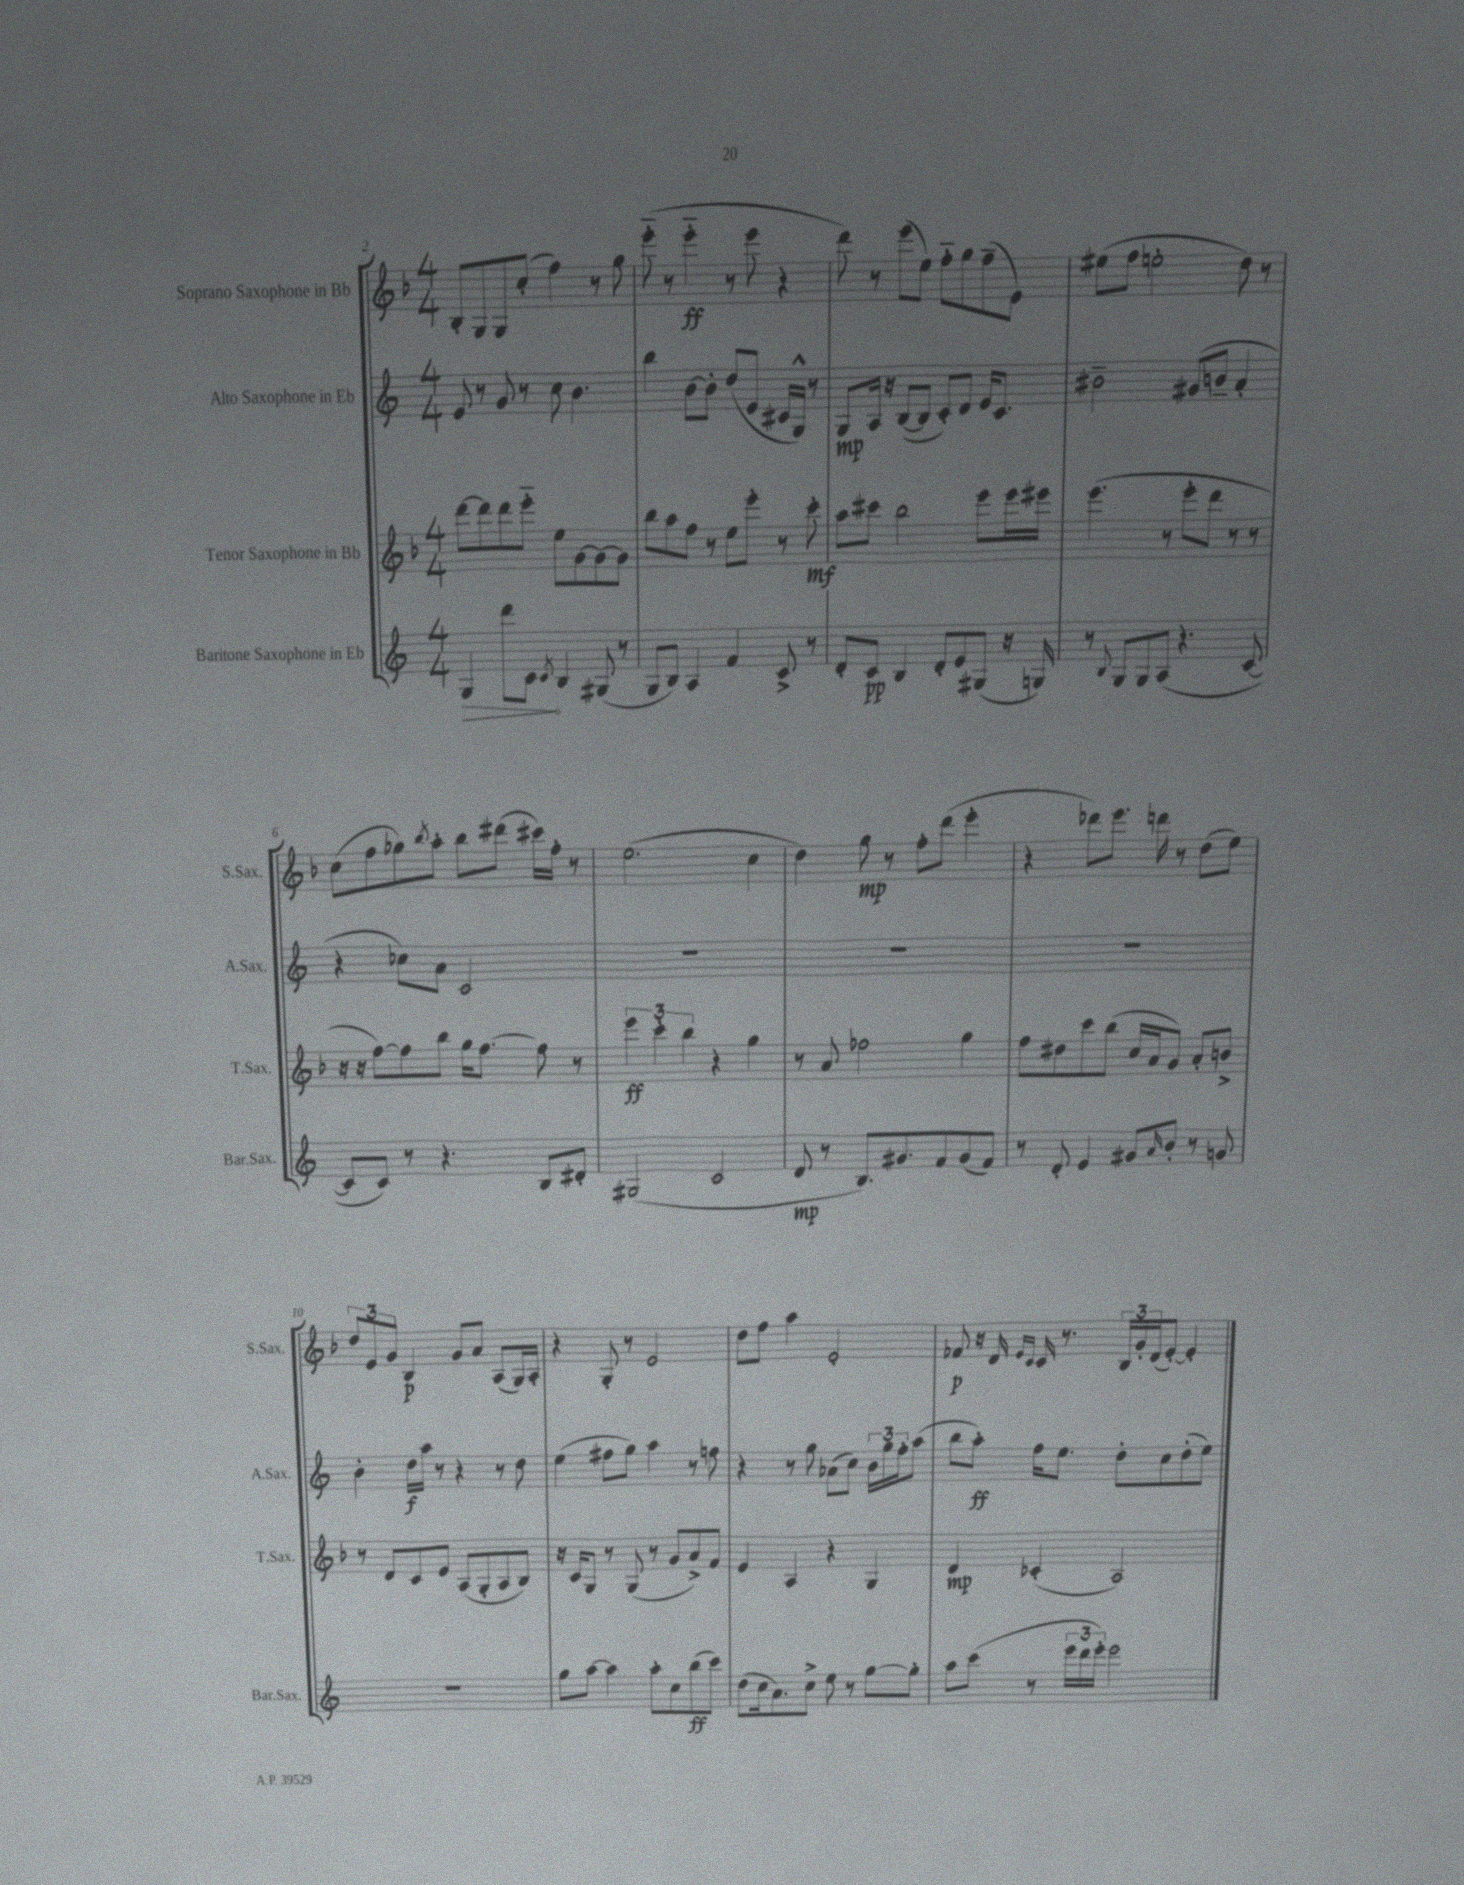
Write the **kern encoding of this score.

**kern	**dynam	**kern	**dynam	**kern	**dynam	**kern	**dynam
*part4	*part4	*part3	*part3	*part2	*part2	*part1	*part1
*staff4	*staff4	*staff3	*staff3	*staff2	*staff2	*staff1	*staff1
*I"Baritone Saxophone in Eb	*	*I"Tenor Saxophone in Bb	*	*I"Alto Saxophone in Eb	*	*I"Soprano Saxophone in Bb	*
*I'Bar.Sax.	*	*I'T.Sax.	*	*I'A.Sax.	*	*I'S.Sax.	*
*clefG2	*	*clefG2	*	*clefG2	*	*clefG2	*
*k[]	*	*k[b-]	*	*k[]	*	*k[b-]	*
*M4/4	*	*M4/4	*	*M4/4	*	*M4/4	*
=2	=2	=2	=2	=2	=2	=2	=2
!	!LO:HP:b	!	!	!	!	!	!
4G/	>	[8ddd\L	.	8e/	.	8B-'/L	.
.	.	8ddd\]	.	8r	.	8G/	.
8ddd\L	.	8ddd\	.	8g/	.	8G/	.
8c\J	.	8eee\J	.	8r	.	(8cc'/J	.
8qc/	.	.	.	.	.	.	.
4B/	]	8ee\L	.	8cc\	.	4ff\)	.
.	.	[8g\	.	4.b\	.	.	.
(8G#X/	.	8g\_	.	.	.	8r	.
8r	.	8g\J]	.	.	.	8gg\	.
=3	=3	=3	=3	=3	=3	=3	=3
8G/L	.	8bb-\L	.	4bb\	.	(8eee\	.
8B/J)	.	8aa\	.	.	.	8r	.
4A/	.	8ff\J	.	[8b\L	.	4eee\	ff
.	.	8r	.	8b'\J]	.	.	.
4f/	.	8ee\L	.	(8dd/L	.	8r	.
.	.	8eee'\J	.	8e/J	.	8eee\	.
8c^/	.	8r	.	16c#X/LL	.	4r	.
.	.	.	.	16G^^/JJ)	.	.	.
8r	.	8ccc'\	mf	8r	.	.	.
=4	=4	=4	=4	=4	=4	=4	=4
8d'/L	.	8aa\L	.	8G/L	mp	8ddd\)	.
8c/J	pp	8ccc#X\J	.	16A/Jk	.	8r	.
.	.	.	.	16r	.	.	.
4B/	.	2bb-\	.	([8B/L	.	(8eee\L	.
.	.	.	.	8B/J]	.	8ee\J)	.
8d'/L	.	.	.	8c'/L)	.	8ff\L	.
8e/	.	.	.	8d/J	.	8gg\	.
(8G#X/J	.	8eee\L	.	16e/KL	.	(8ff~\	.
.	.	.	.	8.c/J	.	.	.
16r	.	16eee\L	.	.	.	8e\J)	.
16Gn/)	.	16eee#X\JJ	.	.	.	.	.
=5	=5	=5	=5	=5	=5	=5	=5
8r	.	(4.eee\	.	2b#X~\	.	(8ee#X\L	.
8qqB/	.	.	.	.	.	.	.
8G/L	.	.	.	.	.	8ff\J	.
8G/	.	.	.	.	.	2een'\	.
(8A/J	.	8r	.	.	.	.	.
4.r	.	8eee'\L	.	(8g#X/L	.	.	.
.	.	8ddd\J	.	8bn~/J	.	.	.
.	.	8r	.	4a'/	.	8dd\)	.
[8c/	.	8r	.	.	.	8r	.
!!LO:LB:g=z
=6	=6	=6	=6	=6	=6	=6	=6
8c/L]	.	16r	.	4r	.	(8cc\L	.
.	.	16r	.	.	.	.	.
8c/J)	.	[8ff\L)	.	.	.	8ff\	.
8r	.	8ff\]	.	8cc-X\L)	.	8gg-X\)	.
.	.	.	.	.	.	8qbb-/	.
4.r	.	8bb-\J	.	8a\J	.	8aa'\J	.
.	.	16gg\KL	.	2c/	.	8bb-\L	.
.	.	[8.ff\J	.	.	.	.	.
.	.	.	.	.	.	(8ddd#X\J	.
8B/L	.	8ff\]	.	.	.	16ccc#X\LL)	.
.	.	.	.	.	.	16ff'\JJ	.
8d#X'/J	.	8r	.	.	.	8r	.
=7	=7	=7	=7	=7	=7	=7	=7
(2G#X/	.	6eee\	ff	1r	.	(2.ee\	.
.	.	6ccc'\	.	.	.	.	.
.	.	6bb-\	.	.	.	.	.
2c/	.	4r	.	.	.	.	.
.	.	4gg\	.	.	.	4cc\	.
=8	=8	=8	=8	=8	=8	=8	=8
8d/	mp	8r	.	1r	.	4dd\)	.
8r	.	8a/	.	.	.	.	.
8.B/L)	.	2ff-X\	.	.	.	8gg\	mp
.	.	.	.	.	.	8r	.
8.g#X/	.	.	.	.	.	.	.
.	.	.	.	.	.	8ff'\L	.
8f/	.	.	.	.	.	(8ddd\J	.
(8g#/	.	4gg\	.	.	.	4eee'\	.
8f/J)	.	.	.	.	.	.	.
=9	=9	=9	=9	=9	=9	=9	=9
8r	.	8ff\L	.	1r	.	4r	.
8d'/	.	8dd#X\	.	.	.	.	.
4e/	.	8ccc\	.	.	.	8ddd-X\L)	.
.	.	(8bb-\J	.	.	.	8.eee\J	.
8g#X/L	.	16cc/LL	.	.	.	.	.
.	.	16a/J	.	.	.	16dddn\	.
16qqa/	.	.	.	.	.	.	.
8b'/J	.	8g/J)	.	.	.	8r	.
8r	.	8a'/L	.	.	.	(8dd\L	.
8gn/	.	8bn^/J	.	.	.	8ee\J)	.
!!LO:LB:g=z
=10	=10	=10	=10	=10	=10	=10	=10
1r	.	8r	.	4b'\	.	12dd/L	.
.	.	.	.	.	.	12e/	.
.	.	8d/L	.	.	.	.	.
.	.	.	.	.	.	12g/J	.
.	.	8c/	.	16dd\LL	f	4B-/	p
.	.	.	.	16aa\JJ	.	.	.
.	.	8e/J	.	8r	.	.	.
.	.	(8A/L	.	4r	.	8g/L	.
.	.	8G'/	.	.	.	8a/J	.
.	.	8A/	.	8r	.	(8A/L	.
.	.	8B-/J)	.	8dd\	.	16G/L)	.
.	.	.	.	.	.	16A'/JJ	.
=11	=11	=11	=11	=11	=11	=11	=11
8gg\L	.	16r	.	(4ee\	.	4r	.
.	.	16c/KL	.	.	.	.	.
[8aa\J	.	8G/J	.	.	.	.	.
4aa\]	.	8r	.	8ff#X\L	.	8G'/	.
.	.	(8G/	.	8gg\J)	.	8r	.
8aa'\L	.	8r	.	4aa\	.	2e/	.
8cc\	.	8g/L	.	.	.	.	.
(8bb\	ff	8a^/)	.	8r	.	.	.
8ccc\J)	.	8f/J	.	8ffn\	.	.	.
=12	=12	=12	=12	=12	=12	=12	=12
(8dd\L	.	4e/	.	4r	.	8dd\L	.
16cc\k	.	.	.	.	.	8ff\J	.
8.a\)	.	.	.	.	.	.	.
.	.	4A/	.	8r	.	4aa\	.
8cc^\J	.	.	.	8gg\	.	.	.
8ee\	.	4r	.	(8a-X\L	.	2e'/	.
8r	.	.	.	8cc\J)	.	.	.
[8gg\L	.	4G/	.	24b\LL	.	.	.
.	.	.	.	24gg\	.	.	.
.	.	.	.	24ff'\J	.	.	.
8gg'\J]	.	.	.	(8aa\J	.	.	.
=13	=13	=13	=13	=13	=13	=13	=13
8aa\L	.	4d/	mp	8bb\L	.	8f-X/	p
(8ccc\J	.	.	.	8aa'\J)	ff	16r	.
.	.	.	.	.	.	16d/	.
.	.	.	.	.	.	16qqe/LL	.
.	.	.	.	.	.	16qqc/JJ	.
8r	.	(4c-X'/	.	16ff\KL	.	16c/	.
.	.	.	.	8.ee\J	.	8.r	.
24eee\LL	.	.	.	.	.	.	.
24ddd\	.	.	.	.	.	.	.
24eee'\JJ)	.	.	.	.	.	.	.
2eee\	.	2A/)	.	8dd'\L	.	24B-/LL	.
.	.	.	.	.	.	24g'/	.
.	.	.	.	.	.	(24d/J	.
.	.	.	.	8cc\	.	[8e'/J)	.
.	.	.	.	(8dd'\	.	4e'/]	.
.	.	.	.	8ee\J)	.	.	.
==	==	==	==	==	==	==	==
*-	*-	*-	*-	*-	*-	*-	*-
